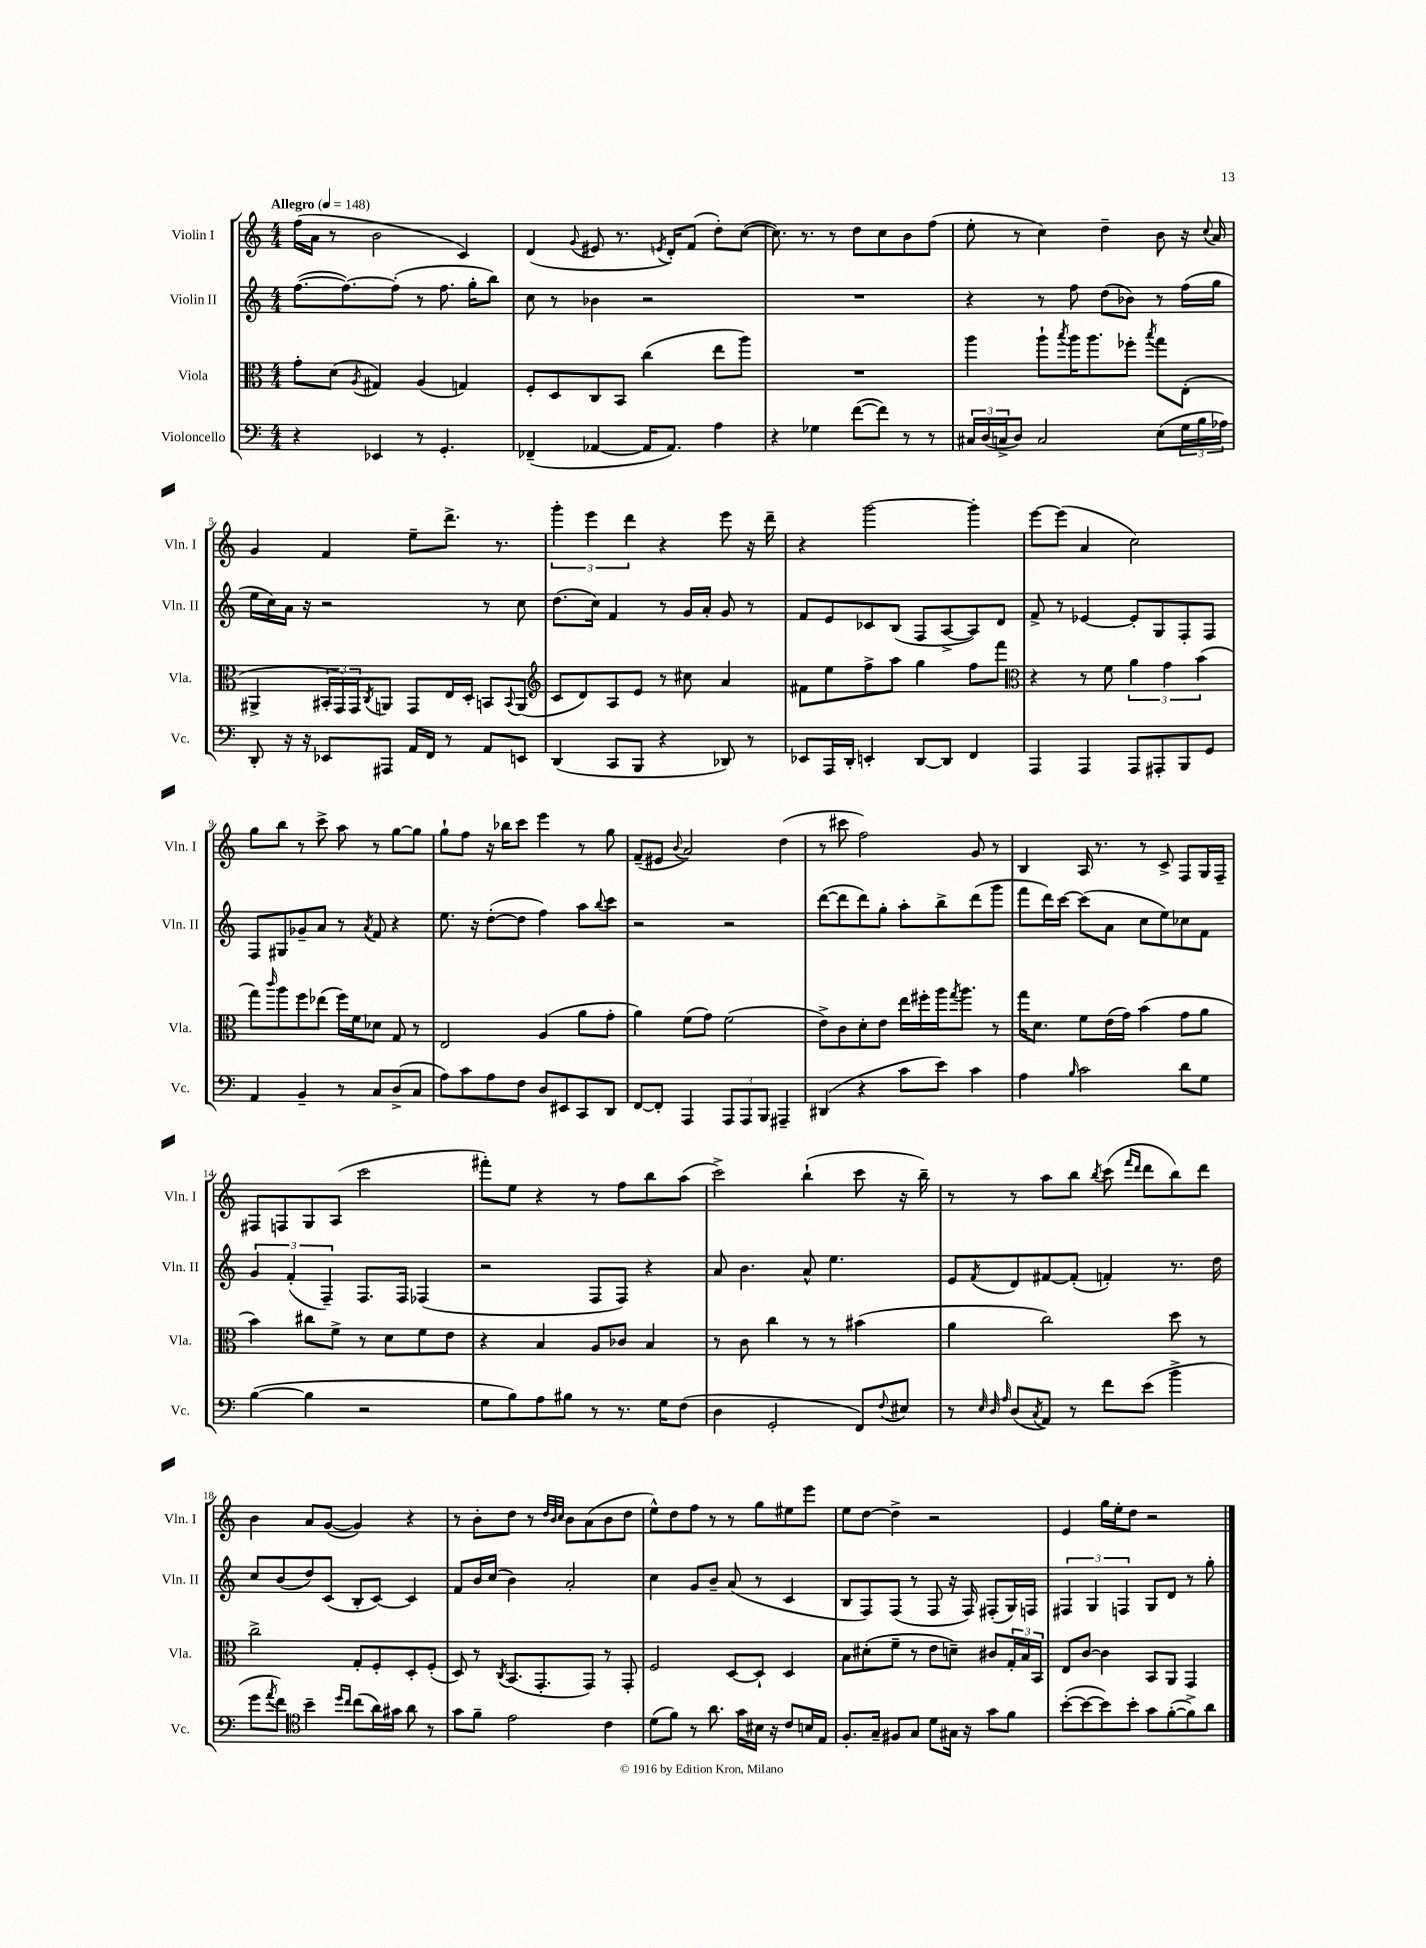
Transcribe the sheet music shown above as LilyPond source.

<<
\new StaffGroup <<
\new Staff = "s0" \with { instrumentName = "Violin I" shortInstrumentName = "Vln. I" } {
    \clef treble \key c \major \numericTimeSignature \time 4/4 \tempo "Allegro" 4 = 148
    f''16( a'16 r8 b'2 c'4) |
    d'4( \appoggiatura { g'8 } eis'8 r8. \acciaccatura { e'8 } d'16-.) f'8( d''8-.) c''8~( |
    c''8.) r8. r8 d''8 c''8 b'8 f''8( |
    e''8-. r8 c''4) d''4-- b'8 r16 \appoggiatura { c''8 } a'16 |
    g'4 f'4 e''8-- d'''8.-> r8. |
    \tuplet 3/2 { g'''4-. e'''4 d'''4 } r4 e'''8 r16 d'''16-- |
    r4 g'''2~ g'''4-. |
    e'''8~ e'''8( a'4 c''2) |
    g''8 b''8 r8 c'''8-> a''8 r8 g''8~ g''8 |
    g''8-! f''8 r16 bes''16 c'''8 e'''4 r8 g''8 |
    f'8--( eis'8 \appoggiatura { b'8 } a'2) d''4( |
    r8 cis'''8 f''2) g'8 r8 |
    b4 a16 r8. r8 c'8-> f8 g16 f16-- |
    fis8 f8 g8 a8( c'''2 |
    fis'''8-.) e''8 r4 r8 f''8 b''8 a''8( |
    c'''2->) b''4-!( c'''8 r16 b''16--) |
    r8 r8 a''8 b''8 \acciaccatura { b''8 } c'''8( \grace { f'''16 d'''16 } d'''8 b''8) d'''8 |
    b'4 a'8 g'8~( g'4) r4 |
    r8 b'8-. d''8 r8 \grace { d''32 b'32 c''32 } b'8 a'8( b'8 d''8 |
    e''8-^) d''8 f''8 r8 r8 g''8 eis''8 e'''8 |
    e''8 d''8~ d''4-> r2 |
    e'4 g''16 e''16-. d''8 r2 \bar "|." |
}
\new Staff = "s1" \with { instrumentName = "Violin II" shortInstrumentName = "Vln. II" } {
    \clef treble \key c \major \numericTimeSignature \time 4/4
    f''8.~( f''8.~) f''8-.( r8 f''8. g''16-. b''8) |
    c''8 r8 bes'4 r2 |
    R1 |
    r4 r8 f''8 d''8( bes'8) r8 f''16( g''16 |
    e''16 c''16) a'16 r16 r2 r8 c''8 |
    d''8.( c''16) f'4 r8 g'16 a'16-. g'8 r8 |
    f'8 e'8 ces'8 b8( f8 a8~-> a8) d'8 |
    f'8-> r8 ees'4~ ees'8-. g8 f8-. f8 |
    f8 gis8 ges'8-- a'8 r8 \acciaccatura { a'8 } f'8 r4 |
    e''8. r16 d''8~-.( d''8 f''4) a''8 \appoggiatura { b''8 } c'''8 |
    r2 r2 |
    d'''8~( d'''8 d'''8) g''8-. a''8-. b''8-> d'''8( g'''8 |
    f'''8 d'''16) c'''16~ c'''8( a'8 c''8 e''8) ces''8 f'8 |
    \tuplet 3/2 { g'4 f'4-.( f4--) } f8. f16 fes4( |
    r2 f8 f8) r4 |
    a'8 b'4. a'8-^ e''4. |
    e'8 \acciaccatura { f'8 } d'8 fis'8~ fis'8-.( f'4-.) r8. d''16 |
    c''8 b'8( d''8) c'8( b8-. c'8~) c'4 |
    f'8 b'16 c''16( b'4) a'2-. |
    c''4 g'8 b'8-- a'8( r8 c'4 |
    b8 f8) f8( r8 f8 r16 f16) fis8-.( g16) f16 |
    \tuplet 3/2 { fis4 g4 f4 } g8 d'8 r8 g''8-. \bar "|." |
}
\new Staff = "s2" \with { instrumentName = "Viola" shortInstrumentName = "Vla." } {
    \clef alto \key c \major \numericTimeSignature \time 4/4
    g'8-. d'8( \acciaccatura { a8 } gis4) a4( g4) |
    f8-. d8 c8 b,8 c''4( e''8 a''8) |
    R1 |
    a''4 a''8-! \acciaccatura { b''8 } a''16 a''8. fes''8-. \acciaccatura { b''8 } g''8 e8-.( |
    ais,4-> \tuplet 3/2 { bis,16-. g,16) g,16 } \acciaccatura { c8 } a,8 g,8 e16 d16-. b,8 \appoggiatura { b,8 } a,8( |
    \clef treble c'8 d'8) a8 e'8 r8 cis''8 a'4 |
    fis'8 e''8 f''8-> a''8 g''4 f''8 f'''8 |
    \clef alto r4 r8 f'8 \tuplet 3/2 { a'4 g'4 b'4( } |
    g''8) \grace { c'''16 } a''8 f''8 ees''8( f''16) f'16 des'8 g8 r8 |
    e2 a4( a'8 g'8-. |
    a'4) f'8( g'8) f'2( |
    e'8->) c'8 d'8-. e'8 e''16 fis''16-. a''16 \acciaccatura { g''8 } a''8. r8 |
    g''16 d'8. f'8 e'16( g'16) b'4( g'8 a'8 |
    b'4) cis''8 f'8-> r8 d'8 f'8 e'8 |
    r4 b4 a8 ces'8 b4 |
    r8 c'8 c''4 r8 r8 bis'4( |
    a'4 c''2) d''8 r8 |
    c''2-> g8-. f8-. d8-. f8-.( |
    d8) r8 \acciaccatura { c8 } b,8.( g,8.-. g,8) r8 g,8-. |
    f2 d8~ d8-! d4 |
    b8 dis'8-.( f'8-- r8 e'8 d'8--) cis'8 \tuplet 3/2 { g16-. b16 b,16 } |
    e8 c'8~ c'4 b,8 a,8 g,4 \bar "|." |
}
\new Staff = "s3" \with { instrumentName = "Violoncello" shortInstrumentName = "Vc." } {
    \clef bass \key c \major \numericTimeSignature \time 4/4
    r4 ees,4 r8 g,4.-. |
    fes,4--( aes,4~ aes,16 aes,8.) a4 |
    r4 ges4 f'8~( f'8) r8 r8 |
    \tuplet 3/2 { cis16 d16( c16-> } d8) c2 e8( \tuplet 3/2 { g16 b16 aes16) } |
    d,8-. r16 r16 ees,8 ais,,8 a,16 f,16 r8 a,8 e,8 |
    d,4( c,8 b,,8 r4 des,8) r8 |
    ees,8 a,,16 d,16-. e,4-. d,8~ d,8 f,4 |
    a,,4 a,,4 a,,8 ais,,8-. b,,8 g,8 |
    a,4 b,4-- r8 c8 d8->( c8 |
    a8) c'8 a8 f8 d8 eis,8 c,8 d,8 |
    f,8~ f,8-. a,,4 \tuplet 3/2 { a,,8 a,,8 b,,8 } ais,,4-- |
    dis,4( r4 c'8 e'8) c'4 |
    a4 \grace { b16 } c'2 d'8 g8 |
    b4~( b4 r2 |
    g8 b8) a8 bis8 r8 r8. g16 f8( |
    d4 g,2-. f,8) \appoggiatura { f8 } eis8 |
    r8 \grace { e32 d32 a32 } d8( \acciaccatura { c8 } a,8) r8 f'8 e'8( b'4-> |
    g'8 \acciaccatura { a'8 } f'8) \clef tenor b'4-- \grace { d''16 c''16 } c''8( a'16) gis'16 a'8 r8 |
    g'8 f'8-- e'2 c'4 |
    d'8( f'8) r8 a'8. g'16 bis16 r16 c'8 b16 e16 |
    f8.-. g16-- fis8 g8 d'8 gis16 r16 g'8 f'8 |
    b'8~-.( b'8~ b'8) b'8-. g'8 f'8~-.( f'8->) a'8 \bar "|." |
}
>>
>>
